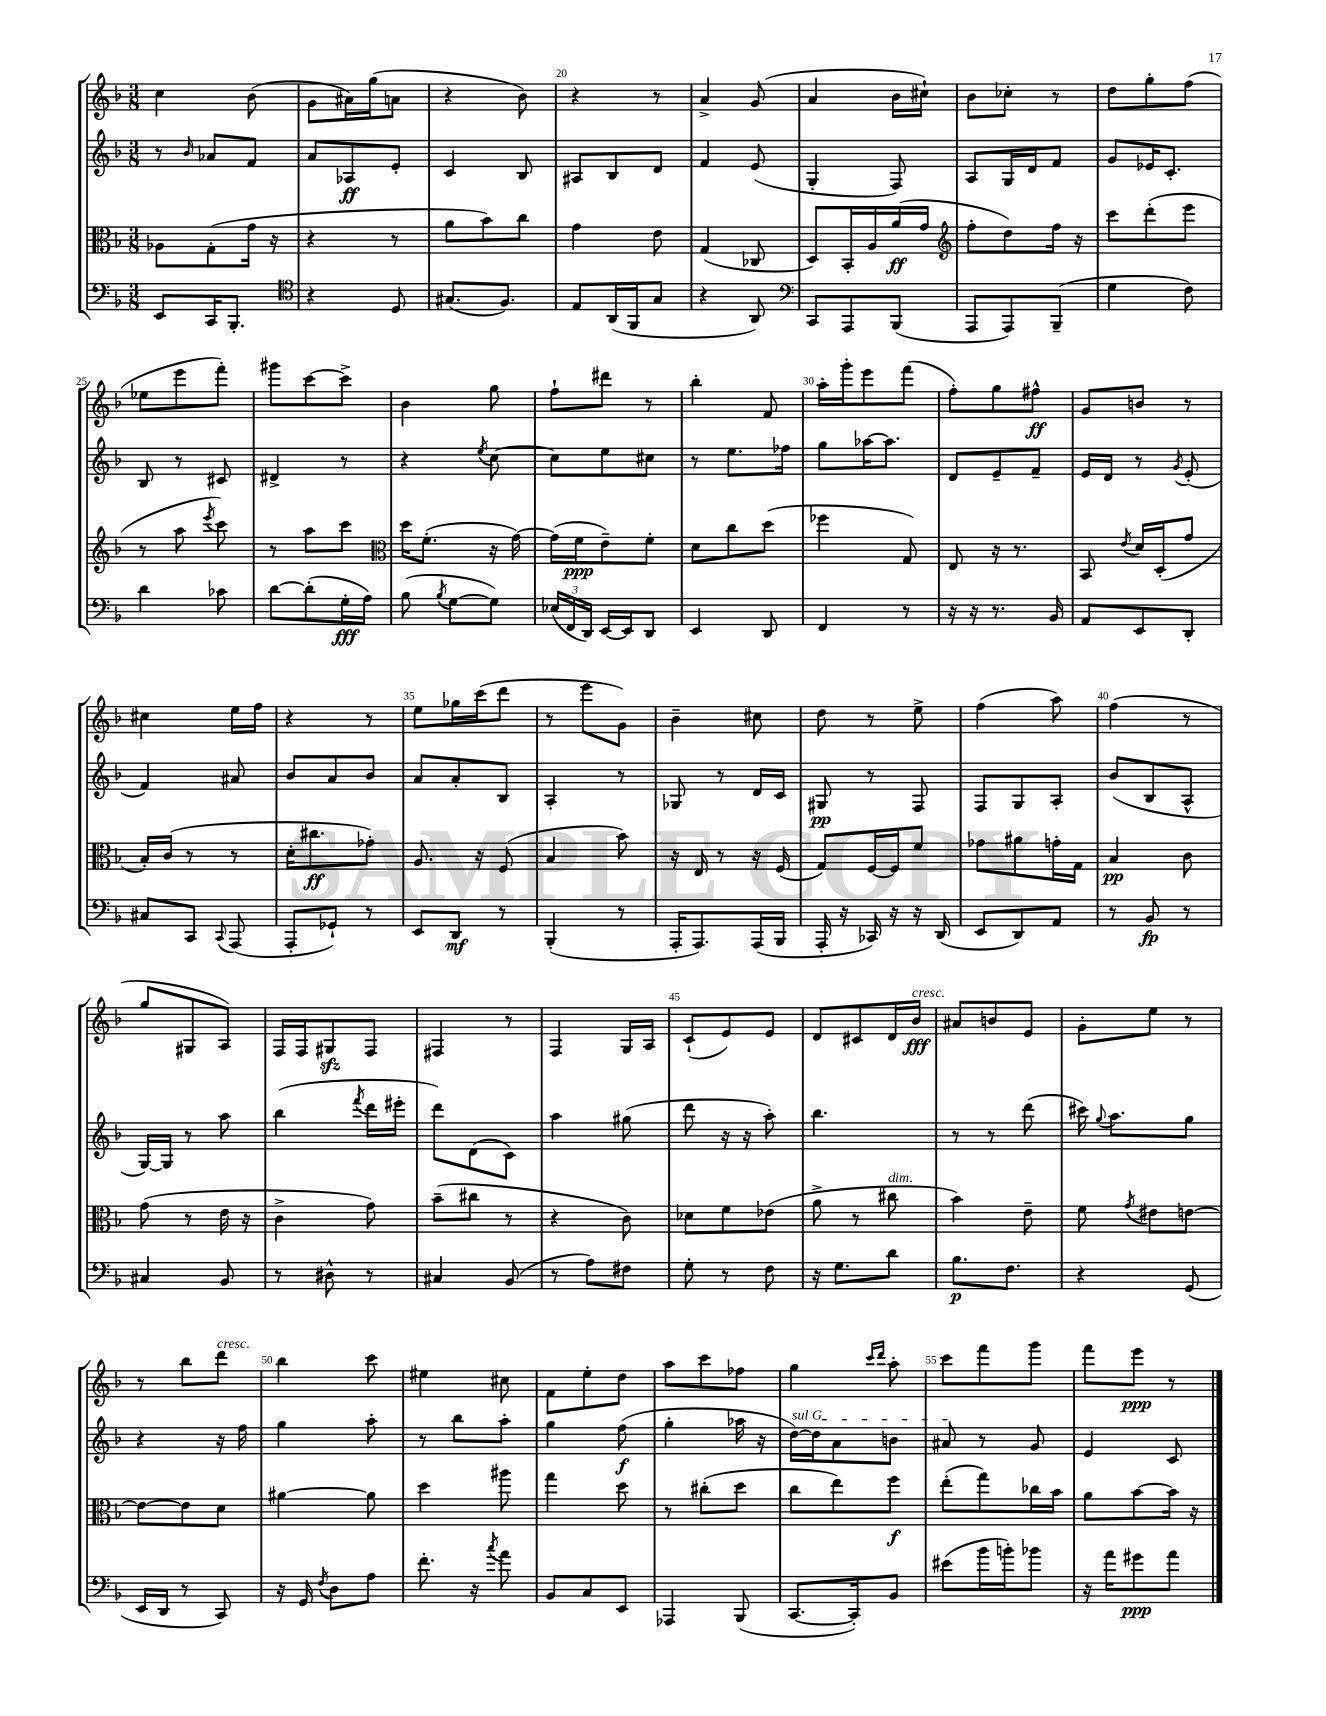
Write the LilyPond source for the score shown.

<<
\new StaffGroup <<
\new Staff = "s0" {
    \clef treble \key f \major \numericTimeSignature \time 3/8
    \autoBeamOff c''4 bes'8( |
    g'8[ ais'16) g''16( a'8] |
    r4 bes'8) |
    r4 r8 |
    a'4-> g'8( |
    a'4 bes'16[ cis''16]-!) |
    bes'8[ ces''8]-. r8 |
    d''8[ g''8-. f''8]( |
    ees''8[ e'''8 f'''8]-.) |
    gis'''8[ c'''8~ c'''8]-> |
    bes'4 g''8 |
    f''8[-! dis'''8] r8 |
    bes''4-. f'8 |
    a''16[-. g'''16-. e'''8 f'''8]( |
    f''8[-.) g''8 fis''8]-^\ff |
    g'8[ b'8] r8 |
    cis''4 e''16[ f''16] |
    r4 r8 |
    e''8[ ges''16 c'''16( d'''8] |
    r8 e'''8[ g'8]) |
    bes'4-- cis''8 |
    d''8 r8 e''8-> |
    f''4( a''8) |
    f''4( r8 |
    g''8[ gis8 a8]) |
    f16[ f16 gis8\sfz f8] |
    fis4 r8 |
    f4 g16[ a16] |
    c'8[-!( e'8) e'8] |
    d'8[ cis'8 d'16 bes'16]\fff^\markup { \italic "cresc." } |
    ais'8[ b'8 e'8] |
    g'8[-. e''8] r8 |
    r8 bes''8[ d'''8]^\markup { \italic "cresc." } |
    bes''4 c'''8 |
    eis''4 cis''8 |
    f'8[ e''8-. d''8] |
    a''8[ c'''8 fes''8] |
    g''4 \grace { c'''16[ d'''16] } a''8-. |
    c'''8[ f'''8 g'''8] |
    f'''8[ e'''8]\ppp r8 \bar "|." |
}
\new Staff = "s1" {
    \clef treble \key f \major \numericTimeSignature \time 3/8
    \autoBeamOff r8 \grace { bes'16 } aes'8[ f'8] |
    a'8[ aes8\ff e'8]-. |
    c'4 bes8 |
    ais8[ bes8 d'8] |
    f'4 e'8( |
    g4-. f8) |
    a8[ g16 d'16 f'8] |
    g'8[ ees'16 c'8.]-. |
    bes8 r8 cis'8 |
    dis'4-> r8 |
    r4 \acciaccatura { e''8 } c''8~ |
    c''8[ e''8 cis''8] |
    r8 e''8.[ fes''16] |
    g''8[ aes''16~ aes''8.] |
    d'8[ e'8-- f'8]-- |
    e'16[ d'16] r8 \acciaccatura { g'8 } e'8-.( |
    f'4) ais'8 |
    bes'8[ a'8 bes'8] |
    a'8[ a'8-. bes8] |
    a4-. r8 |
    ges8 r8 d'16[ c'16] |
    gis8\pp r8 f8 |
    f8[ g8 a8]-. |
    bes'8[( bes8 a8]-^ |
    g16[~) g16] r8 a''8 |
    bes''4( \acciaccatura { f'''8 } d'''16[ eis'''16]-. |
    d'''8[) d'8( c'8]) |
    a''4 gis''8( |
    d'''8 r16 r16 a''8-.) |
    bes''4. |
    r8 r8 d'''8( |
    cis'''16) \appoggiatura { g''8 } a''8.[ g''8] |
    r4 r16 f''16 |
    g''4 a''8-. |
    r8 bes''8[ a''8]-. |
    g''4 f''8\f( |
    g''4-. aes''16 r16 |
    \once \override TextSpanner.bound-details.left.text = \markup { \italic "sul G" } d''16[~\startTextSpan) d''16 a'8 b'8] |
    ais'8\stopTextSpan r8 g'8 |
    e'4 c'8 \bar "|." |
}
\new Staff = "s2" {
    \clef alto \key f \major \numericTimeSignature \time 3/8
    \autoBeamOff aes8[ g8-.( g'16] r16 |
    r4 r8 |
    a'8[ bes'8) c''8] |
    g'4 e'8 |
    g4( ces8 |
    d8[) bes,16-. a16 a'16\ff( g'16] |
    \clef treble f''8[-. d''8) f''16] r16 |
    c'''8[ d'''8-.( e'''8] |
    r8 a''8 \acciaccatura { e'''8 } c'''8) |
    r8 a''8[ c'''8] |
    \clef alto d''16[ f'8.]-.( r16 g'16~) |
    g'16[( f'16\ppp e'8--) f'8]-. |
    d'8[ c''8 d''8]( |
    fes''4 g8) |
    e8 r16 r8. |
    bes,8 \acciaccatura { e'8 } d'16[ d16-.( g'8] |
    bes16[-.) c'16]( r8 r8 |
    d'16[-. cis''8.\ff ges'8]-.) |
    a8. r16 f8( |
    bes4 bes'8) |
    r16 e16 r8 r16 f16( |
    g8[) f16~ f16 f'8] |
    ges'8[ ais'8 g'16-. g16] |
    bes4\pp c'8 |
    g'8( r8 e'16 r16 |
    c'4-> g'8) |
    bes'8[--( cis''8] r8 |
    r4 c'8) |
    des'8[ f'8 ees'8]( |
    a'8-> r8 cis''8^\markup { \italic "dim." } |
    bes'4) e'8-- |
    f'8 \acciaccatura { g'8 } eis'8[ e'8]~ |
    e'8[~ e'8 d'8] |
    ais'4~ ais'8 |
    d''4 ais''8 |
    g''4 d''8 |
    r8 cis''8[-.( d''8] |
    c''8[ e''8) f''8]\f |
    e''8[-.( g''8) ces''16 bes'16] |
    a'8[ bes'8~ bes'16] r16 \bar "|." |
}
\new Staff = "s3" {
    \clef bass \key f \major \numericTimeSignature \time 3/8
    \autoBeamOff e,8[ c,16 bes,,8.]-. |
    \clef tenor r4 d8 |
    gis8.[( f8.]) |
    e8[ a,16( f,16 g8] |
    r4 a,8) |
    \clef bass c,8[ a,,8 bes,,8]( |
    a,,8[ a,,8) bes,,8]--( |
    g4 f8) |
    d'4 ces'8 |
    d'8[~ d'8-.( g16-.\fff a16]) |
    bes8( \acciaccatura { bes8 } g8[~ g8]) |
    \tuplet 3/2 { ees16[( f,16 d,16]) } e,16[~ e,16 d,8] |
    e,4 d,8 |
    f,4 r8 |
    r16 r16 r8. bes,16 |
    a,8[ e,8 d,8]-. |
    cis8[ c,8] \appoggiatura { c,8 } a,,8( |
    a,,8[-. ges,8]-!) r8 |
    e,8[ d,8]\mf r8 |
    bes,,4-.( r8 |
    a,,16[-. a,,8.) a,,16( bes,,16] |
    a,,16-. r16 ces,16) r16 r16 d,16( |
    e,8[ d,8) a,8] |
    r8 bes,8\fp r8 |
    cis4 bes,8 |
    r8 dis8-^ r8 |
    cis4 bes,8( |
    r8 a8[) fis8] |
    g8-. r8 f8 |
    r16 g8.[ d'8] |
    bes8.[\p f8.] |
    r4 g,8( |
    e,16[ d,16] r8 c,8) |
    r16 g,16 \acciaccatura { f8 } d8[ a8] |
    f'8.-. r16 \acciaccatura { c''8 } a'8 |
    bes,8[ c8 e,8] |
    aes,,4 bes,,8( |
    c,8.[~ c,16-.) bes,8] |
    eis'8[( bes'16 b'16-.) bes'8] |
    r16 a'16[ gis'8\ppp a'8] \bar "|." |
}
>>
>>
\layout { \context { \Score currentBarNumber = #17 \override BarNumber.break-visibility = ##(#f #t #t) barNumberVisibility = #(every-nth-bar-number-visible 5) } }
